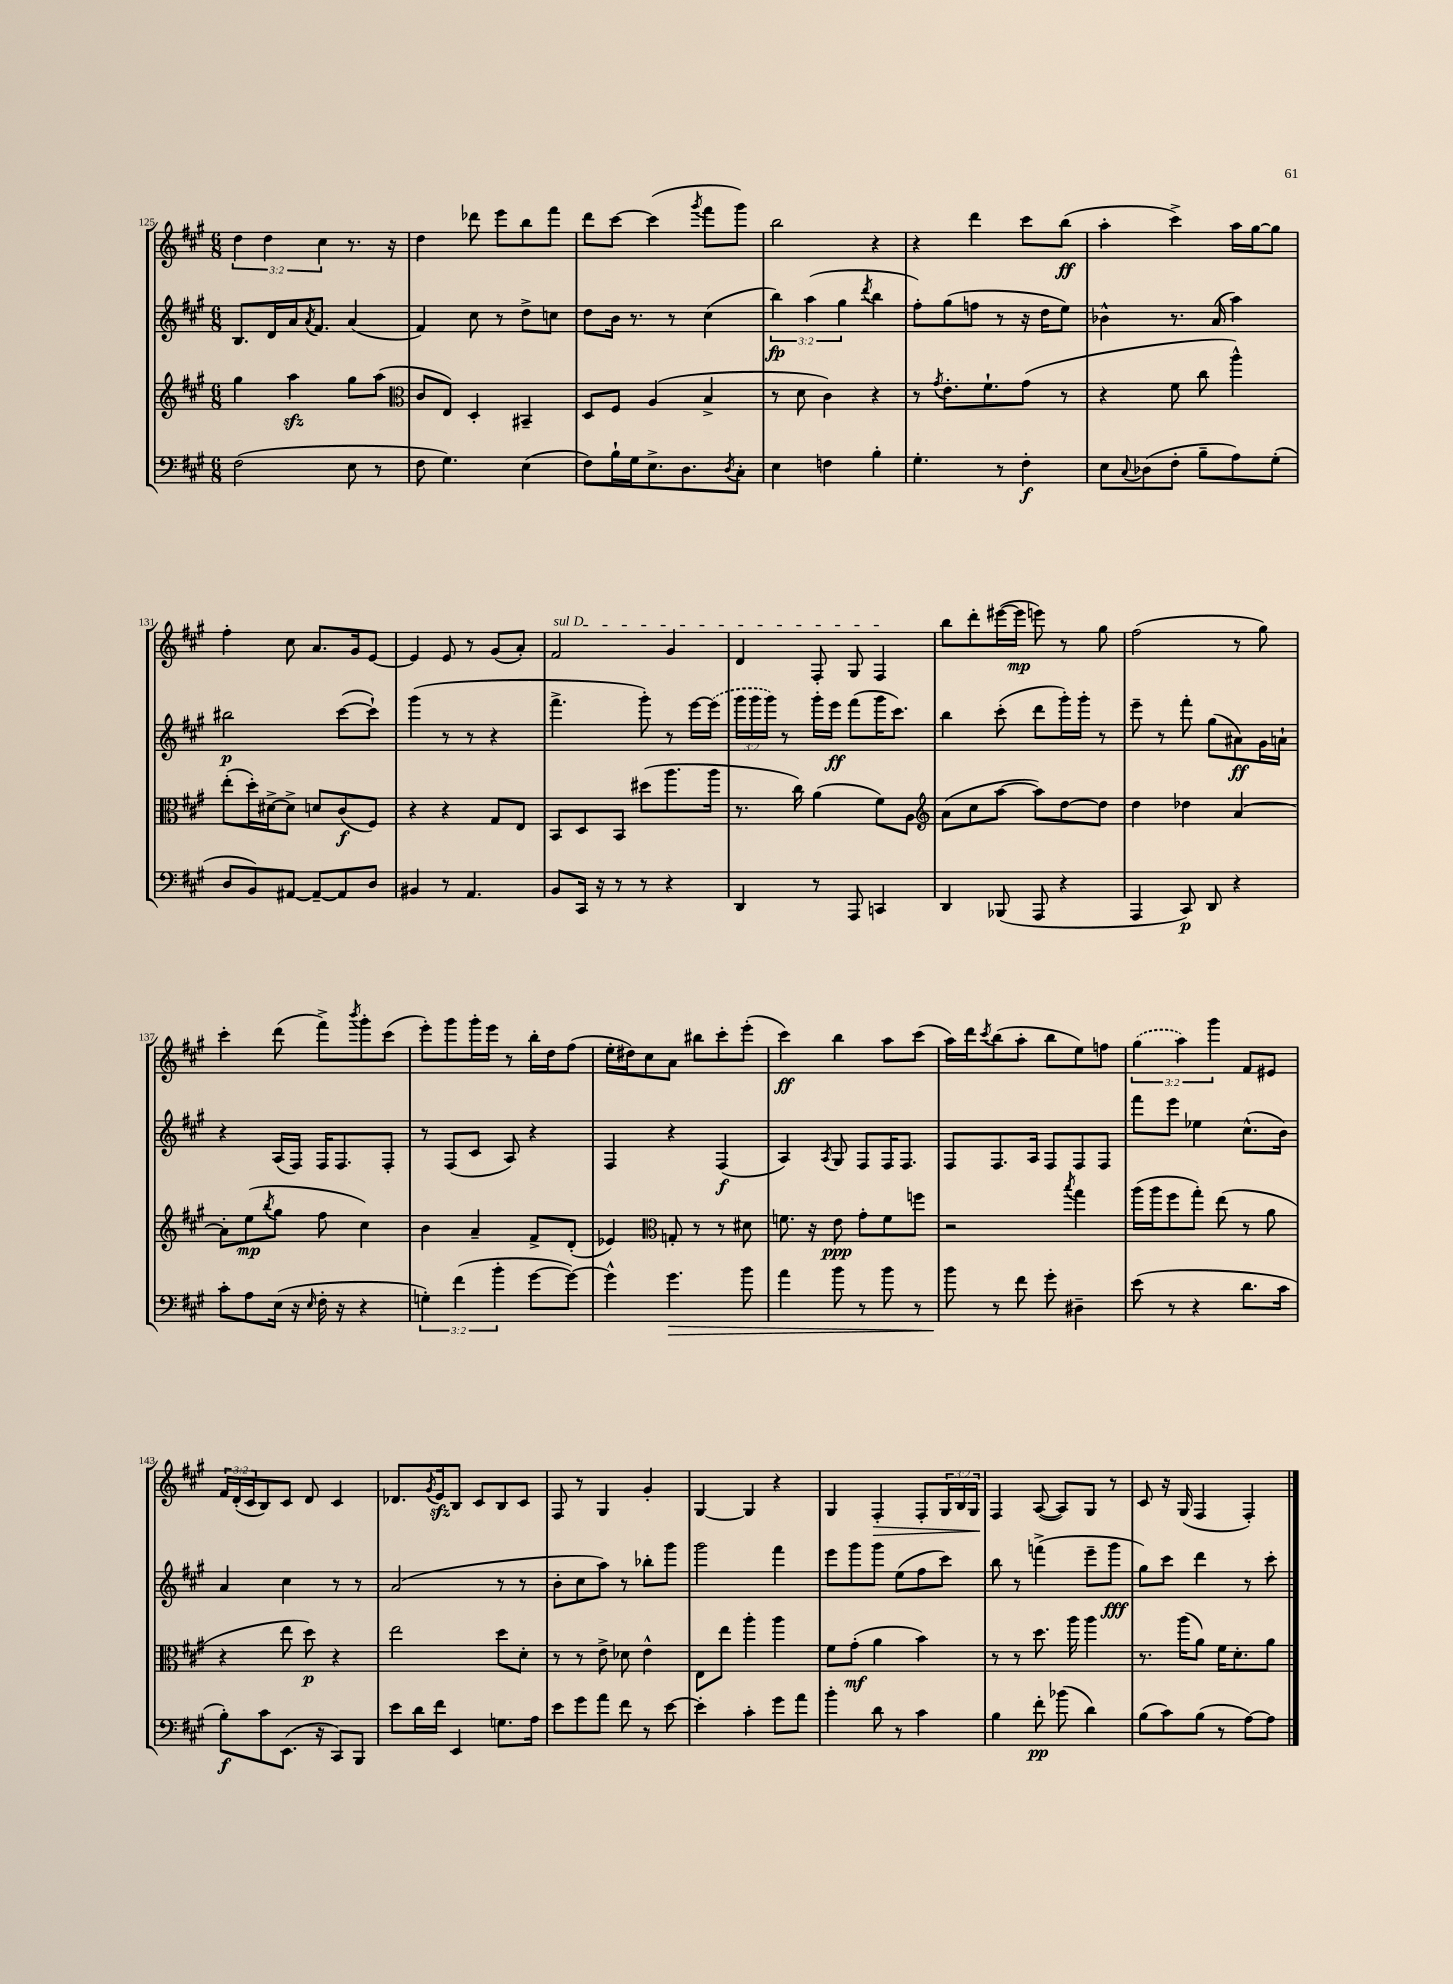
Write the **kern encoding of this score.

**kern	**dynam	**kern	**dynam	**kern	**dynam	**kern	**dynam
*part4	*part4	*part3	*part3	*part2	*part2	*part1	*part1
*staff4	*staff4	*staff3	*staff3	*staff2	*staff2	*staff1	*staff1
*clefF4	*	*clefG2	*	*clefG2	*	*clefG2	*
*k[f#c#g#]	*	*k[f#c#g#]	*	*k[f#c#g#]	*	*k[f#c#g#]	*
*M6/8	*	*M6/8	*	*M6/8	*	*M6/8	*
=125	=125	=125	=125	=125	=125	=125	=125
(2F#\	.	4gg#\	.	8.B/L	.	6dd\	.
.	.	.	.	.	.	6dd\	.
.	.	.	.	16d/L	.	.	.
.	.	4aazz\	.	16a/J	.	.	.
.	.	.	.	8qa/	.	.	.
.	.	.	.	8.f#/J	.	.	.
.	.	.	.	.	.	6cc#\	.
8E\	.	8gg#\L	.	(4a/	.	8.r	.
8r	.	(8aa\J	.	.	.	.	.
.	.	.	.	.	.	16r	.
=126	=126	=126	=126	=126	=126	=126	=126
*	*	*clefC3	*	*	*	*	*
8F#\	.	8c#/L	.	4f#/)	.	4dd\	.
4.G#\)	.	8E/J)	.	.	.	.	.
.	.	4D'/	.	8cc#\	.	8ddd-X\	.
.	.	.	.	8r	.	8eee\L	.
(4E\	.	4BB#X~/	.	8dd^\L	.	8bb\	.
.	.	.	.	8ccn\J	.	8fff#\J	.
=127	=127	=127	=127	=127	=127	=127	=127
8F#\L)	.	8D/L	.	8dd\L	.	8ddd\L	.
16B`\L	.	8F#/J	.	16b\Jk	.	[8ccc#\J	.
16G#\J	.	.	.	8.r	.	.	.
8.E^\	.	(4A/	.	.	.	(4ccc#\]	.
.	.	.	.	8r	.	.	.
8.D\	.	.	.	.	.	.	.
.	.	.	.	.	.	8qggg#/	.
.	.	4B^/	.	(4cc#\	.	8fff#\L	.
8qD/	.	.	.	.	.	.	.
8C#'\J	.	.	.	.	.	8ggg#\J)	.
=128	=128	=128	=128	=128	=128	=128	=128
4E\	.	8r	.	6bb\)	fp	2bb\	.
.	.	8d\	.	.	.	.	.
.	.	.	.	(6aa\	.	.	.
4Fn\	.	4c#\)	.	.	.	.	.
.	.	.	.	6gg#\	.	.	.
.	.	.	.	8qddd/	.	.	.
4B'\	.	4r	.	4bb\	.	4r	.
=129	=129	=129	=129	=129	=129	=129	=129
4.G#'\	.	8r	.	8ff#'\L)	.	4r	.
.	.	8qg#/	.	.	.	.	.
.	.	8.e'\L	.	(8gg#\	.	.	.
.	.	.	.	8ffn\J	.	4ddd\	.
.	.	8.f#`\	.	.	.	.	.
8r	.	.	.	8r	.	.	.
4F#'\	f	(8g#\J	.	16r	.	8ccc#\L	.
.	.	.	.	16dd\KL	.	.	.
.	.	8r	.	8ee\J)	.	(8bb\J	ff
=130	=130	=130	=130	=130	=130	=130	=130
8E\L	.	4r	.	4b-X^^\	.	4aa'\	.
8qqC#/	.	.	.	.	.	.	.
(8D-X\	.	.	.	.	.	.	.
8F#'\J	.	8f#\	.	8.r	.	4ccc#^\)	.
8B~\L	.	8cc#\	.	.	.	.	.
.	.	.	.	(16a/	.	.	.
8A\)	.	4aa^^\)	.	4aa\)	.	16aa\LL	.
.	.	.	.	.	.	[16gg#\J	.
(8G#'\J	.	.	.	.	.	8gg#\J]	.
!!LO:LB:g=z
=131	=131	=131	=131	=131	=131	=131	=131
8D/L	.	(8ee'\L	.	2bb#X\	p	4ff#'\	.
8BB/)	.	16dd'\L)	.	.	.	.	.
.	.	[16d#X^\J	.	.	.	.	.
[8AA#X/J	.	8d#^\J]	.	.	.	8cc#\	.
8AA#~/L_	.	8dn/L	.	.	.	8.a/L	.
8AA#/]	.	(8c#/	f	([8ccc#\L	.	.	.
.	.	.	.	.	.	16g#/k	.
8D/J	.	8F#/J)	.	8ccc#`\J])	.	[8e/J	.
=132	=132	=132	=132	=132	=132	=132	=132
4BB#X/	.	4r	.	(4ggg#\	.	4e/]	.
8r	.	4r	.	8r	.	8e/	.
4.AA/	.	.	.	8r	.	8r	.
.	.	8G#/L	.	4r	.	(8g#/L	.
.	.	8E/J	.	.	.	8a'/J)	.
=133	=133	=133	=133	=133	=133	=133	=133
!	!	!	!	!	!	!LO:TX:a:i:t=sul D	!
8BB/L	.	8BB/L	.	4.fff#^\	.	2f#/	.
16CC#/Jk	.	8D/	.	.	.	.	.
16r	.	.	.	.	.	.	.
8r	.	8BB/J	.	.	.	.	.
8r	.	(8dd#X\L	.	8ggg#'\)	.	.	.
4r	.	8.aa\	.	8r	.	4g#/	.
.	.	.	.	[16eee\LL	.	.	.
.	.	16aa\Jk	.	(16eee\JJ]	.	.	.
=134	=134	=134	=134	=134	=134	=134	=134
4DD/	.	8.r	.	24ggg#\LL	.	4d/	.
.	.	.	.	24ggg#\	.	.	.
.	.	.	.	24ggg#\JJ)	.	.	.
.	.	.	.	8r	.	.	.
.	.	16cc#\)	.	.	.	.	.
8r	.	(4a\	.	16ggg#'\LL	.	8F#'/	.
.	.	.	.	16eee\JJ	ff	.	.
8AAA/	.	.	.	(8fff#\L	.	8G#/	.
4CCn/	.	8f#\L)	.	16ggg#\K	.	4F#/	.
.	.	.	.	8.ccc#\J)	.	.	.
.	.	8A\J	.	.	.	.	.
=135	=135	=135	=135	=135	=135	=135	=135
*	*	*clefG2	*	*	*	*	*
4DD/	.	(8a\L	.	4bb\	.	8bb\L	.
.	.	8cc#\	.	.	.	8ddd'\	.
(8BBB-X/	.	[8aa\J	.	(8ccc#'\	.	([16eee#X\L	.
.	.	.	.	.	.	16eee#\JJ]	mp
8AAA/	.	8aa\L])	.	8ddd\L	.	8eeen\)	.
4r	.	[8dd\	.	16ggg#'\L)	.	8r	.
.	.	.	.	16ggg#'\JJ	.	.	.
.	.	8dd\J]	.	8r	.	8gg#\	.
=136	=136	=136	=136	=136	=136	=136	=136
4AAA/	.	4dd\	.	8eee~\	.	(2ff#\	.
.	.	.	.	8r	.	.	.
8CC#/)	p	4dd-X\	.	8fff#'\	.	.	.
8DD/	.	.	.	(8gg#\L	.	.	.
4r	.	[4a/	.	8a#X\)	ff	8r	.
.	.	.	.	16g#\L	.	8gg#\)	.
.	.	.	.	16an`\JJ	.	.	.
!!LO:LB:g=z
=137	=137	=137	=137	=137	=137	=137	=137
8c#'\L	.	8a'\L]	.	4r	.	4ccc#'\	.
8A\	.	(8ee\	mp	.	.	.	.
.	.	8qbb/	.	.	.	.	.
(16E\Jk	.	8gg#\J	.	(16A/LL	.	(8ddd\	.
16r	.	.	.	16F#/JJ)	.	.	.
16qqE/	.	.	.	.	.	.	.
16F#'\	.	8ff#\	.	16F#/KL	.	8fff#^\L)	.
16r	.	.	.	8.F#/	.	.	.
.	.	.	.	.	.	8qbbb/	.
4r	.	4cc#\)	.	.	.	8ggg#'\	.
.	.	.	.	8F#'/J	.	(8ccc#\J	.
=138	=138	=138	=138	=138	=138	=138	=138
6Gn'\)	.	4b\	.	8r	.	8eee'\L)	.
.	.	.	.	(8F#/L	.	8ggg#\	.
(6f#\	.	.	.	.	.	.	.
.	.	4a~/	.	8c#/J	.	16ggg#'\L	.
.	.	.	.	.	.	16eee\JJ	.
6b'\	.	.	.	.	.	.	.
.	.	.	.	8A/)	.	8r	.
[8g#\L	.	8f#^/L	.	4r	.	16bb'\LL	.
.	.	.	.	.	.	16dd\J	.
8g#\J_)	.	(8d'/J	.	.	.	(8ff#\J	.
=139	=139	=139	=139	=139	=139	=139	=139
4g#^^\]	.	4e-X/)	.	4F#/	.	16ee'\LL	.
.	.	.	.	.	.	16dd#X\J)	.
.	.	.	.	.	.	8cc#\	.
*	*	*clefC3	*	*	*	*	*
!	!LO:HP:b	!	!	!	!	!	!
4.g#\	>	8Gn'/	.	4r	.	8a\J	.
.	.	8r	.	.	.	8bb#X\L	.
.	.	8r	.	(4F#/	f	8ccc#'\	.
8b\	.	8d#X\	.	.	.	(8eee'\J	.
=140	=140	=140	=140	=140	=140	=140	=140
4a\	.	8.fn\	.	4A/)	.	4ccc#\)	ff
.	.	16r	.	.	.	.	.
.	.	.	.	8qA/	.	.	.
8b\	.	8e\	ppp	8G#/	.	4bb\	.
8r	.	8g#'\L	.	8F#/L	.	.	.
8b\	.	8f\	.	16F#/K	.	8aa\L	.
.	.	.	.	8.F#/J	.	.	.
8r	.	8ffn\J	.	.	.	(8ccc#\J	.
=141	=141	=141	=141	=141	=141	=141	=141
8b\	.	2r	.	8F#/L	.	16aa\LL)	.
.	.	.	.	.	.	16ddd\J	.
.	.	.	.	.	.	8qccc#/	.
8r	]	.	.	8.F#/	.	(8bb\	.
8f#\	.	.	.	.	.	8aa'\J	.
.	.	.	.	16A/Jk	.	.	.
8g#'\	.	.	.	8F#/L	.	8bb\L	.
.	.	8qbb/	.	.	.	.	.
4D#X~\	.	4gg#\	.	8F#/	.	8ee\)	.
.	.	.	.	8F#/J	.	8ffn\J	.
=142	=142	=142	=142	=142	=142	=142	=142
(8e\	.	(16aa\LL	.	8fff#\L	.	(6gg#\	.
.	.	16aa\J	.	.	.	.	.
8r	.	8ff#\	.	8eee\J	.	.	.
.	.	.	.	.	.	6aa\)	.
4r	.	8gg#'\J)	.	4ee-X\	.	.	.
.	.	.	.	.	.	6ggg#\	.
.	.	(8ee\	.	.	.	.	.
8.d\L	.	8r	.	(8.cc#^^\L	.	8f#/L	.
.	.	8a\	.	.	.	8e#X/J	.
16c#\Jk	.	.	.	16b\Jk)	.	.	.
!!LO:LB:g=z
=143	=143	=143	=143	=143	=143	=143	=143
8B'\L)	f	4r	.	4a/	.	24f#/LL	.
.	.	.	.	.	.	(24d'/	.
.	.	.	.	.	.	24c#/J	.
8c#\	.	.	.	.	.	8B/)	.
(8.EE\J	.	8ee\	.	4cc#\	.	8c#/J	.
.	.	8dd\)	p	.	.	8d/	.
16r	.	.	.	.	.	.	.
8CC#/L)	.	4r	.	8r	.	4c#/	.
8BBB/J	.	.	.	8r	.	.	.
=144	=144	=144	=144	=144	=144	=144	=144
8e\L	.	2ee\	.	(2a/	.	8.d-X/L	.
16d\L	.	.	.	.	.	.	.
.	.	.	.	.	.	8qg#/	.
16f#\JJ	.	.	.	.	.	16ezz/k	.
4EE/	.	.	.	.	.	8B/J	.
.	.	.	.	.	.	8c#/L	.
8.Gn\L	.	8dd\L	.	8r	.	8B/	.
.	.	8d'\J	.	8r	.	8c#/J	.
16A\Jk	.	.	.	.	.	.	.
=145	=145	=145	=145	=145	=145	=145	=145
8e\L	.	8r	.	8b'\L	.	8F#/	.
8g#\	.	8r	.	8cc#\	.	8r	.
8a\J	.	8e^\	.	8aa\J)	.	4G#/	.
8f#\	.	8d-X\	.	8r	.	.	.
8r	.	4e^^\	.	8bb-X'\L	.	4g#'/	.
[8e\	.	.	.	8ggg#\J	.	.	.
=146	=146	=146	=146	=146	=146	=146	=146
4e'\]	.	8E\L	.	2ggg#\	.	[4G#/	.
.	.	8ee\J	.	.	.	.	.
4c#'\	.	4aa'\	.	.	.	4G#/]	.
8g#\L	.	4aa\	.	4fff#\	.	4r	.
8a\J	.	.	.	.	.	.	.
=147	=147	=147	=147	=147	=147	=147	=147
4b'\	.	8f#\L	.	8eee\L	.	4G#/	.
.	.	(8g#'\J	mf	8ggg#\	.	.	.
!	!	!	!	!	!	!	!LO:HP:b
8d\	.	4a\	.	8ggg#\J	.	4F#'/	>
8r	.	.	.	(8ee\L	.	.	.
4c#\	.	4b\)	.	8ff#\	.	8F#'/L	.
.	.	.	.	8ccc#\J)	.	24G#/L	.
.	.	.	.	.	.	24B/	.
.	.	.	.	.	.	24G#/JJ	.
=148	=148	=148	=148	=148	=148	=148	=148
4B\	.	8r	.	8bb\	.	4F#/	.
.	.	8r	.	8r	.	.	.
8f#'\	pp	8.dd\	.	(4fffn^\	.	([8A/	]
(8b-X\	.	.	.	.	.	8A/L])	.
.	.	16aa\	.	.	.	.	.
4d\)	.	4aa\	.	8eee~\L	.	8G#/J	.
.	.	.	.	8ggg#\J	fff	8r	.
=149	=149	=149	=149	=149	=149	=149	=149
(8B\L	.	8.r	.	8gg#\L)	.	8c#/	.
8c#\)	.	.	.	8ccc#\J	.	16r	.
.	.	(16aa\KL	.	.	.	(16G#/	.
(8B\J	.	8a\J)	.	4ddd\	.	4F#/	.
8r	.	16f#\KL	.	.	.	.	.
.	.	8.d'\	.	.	.	.	.
[8A\L)	.	.	.	8r	.	4F#'/)	.
8A\J]	.	8a\J	.	8ccc#'\	.	.	.
==	==	==	==	==	==	==	==
*-	*-	*-	*-	*-	*-	*-	*-
